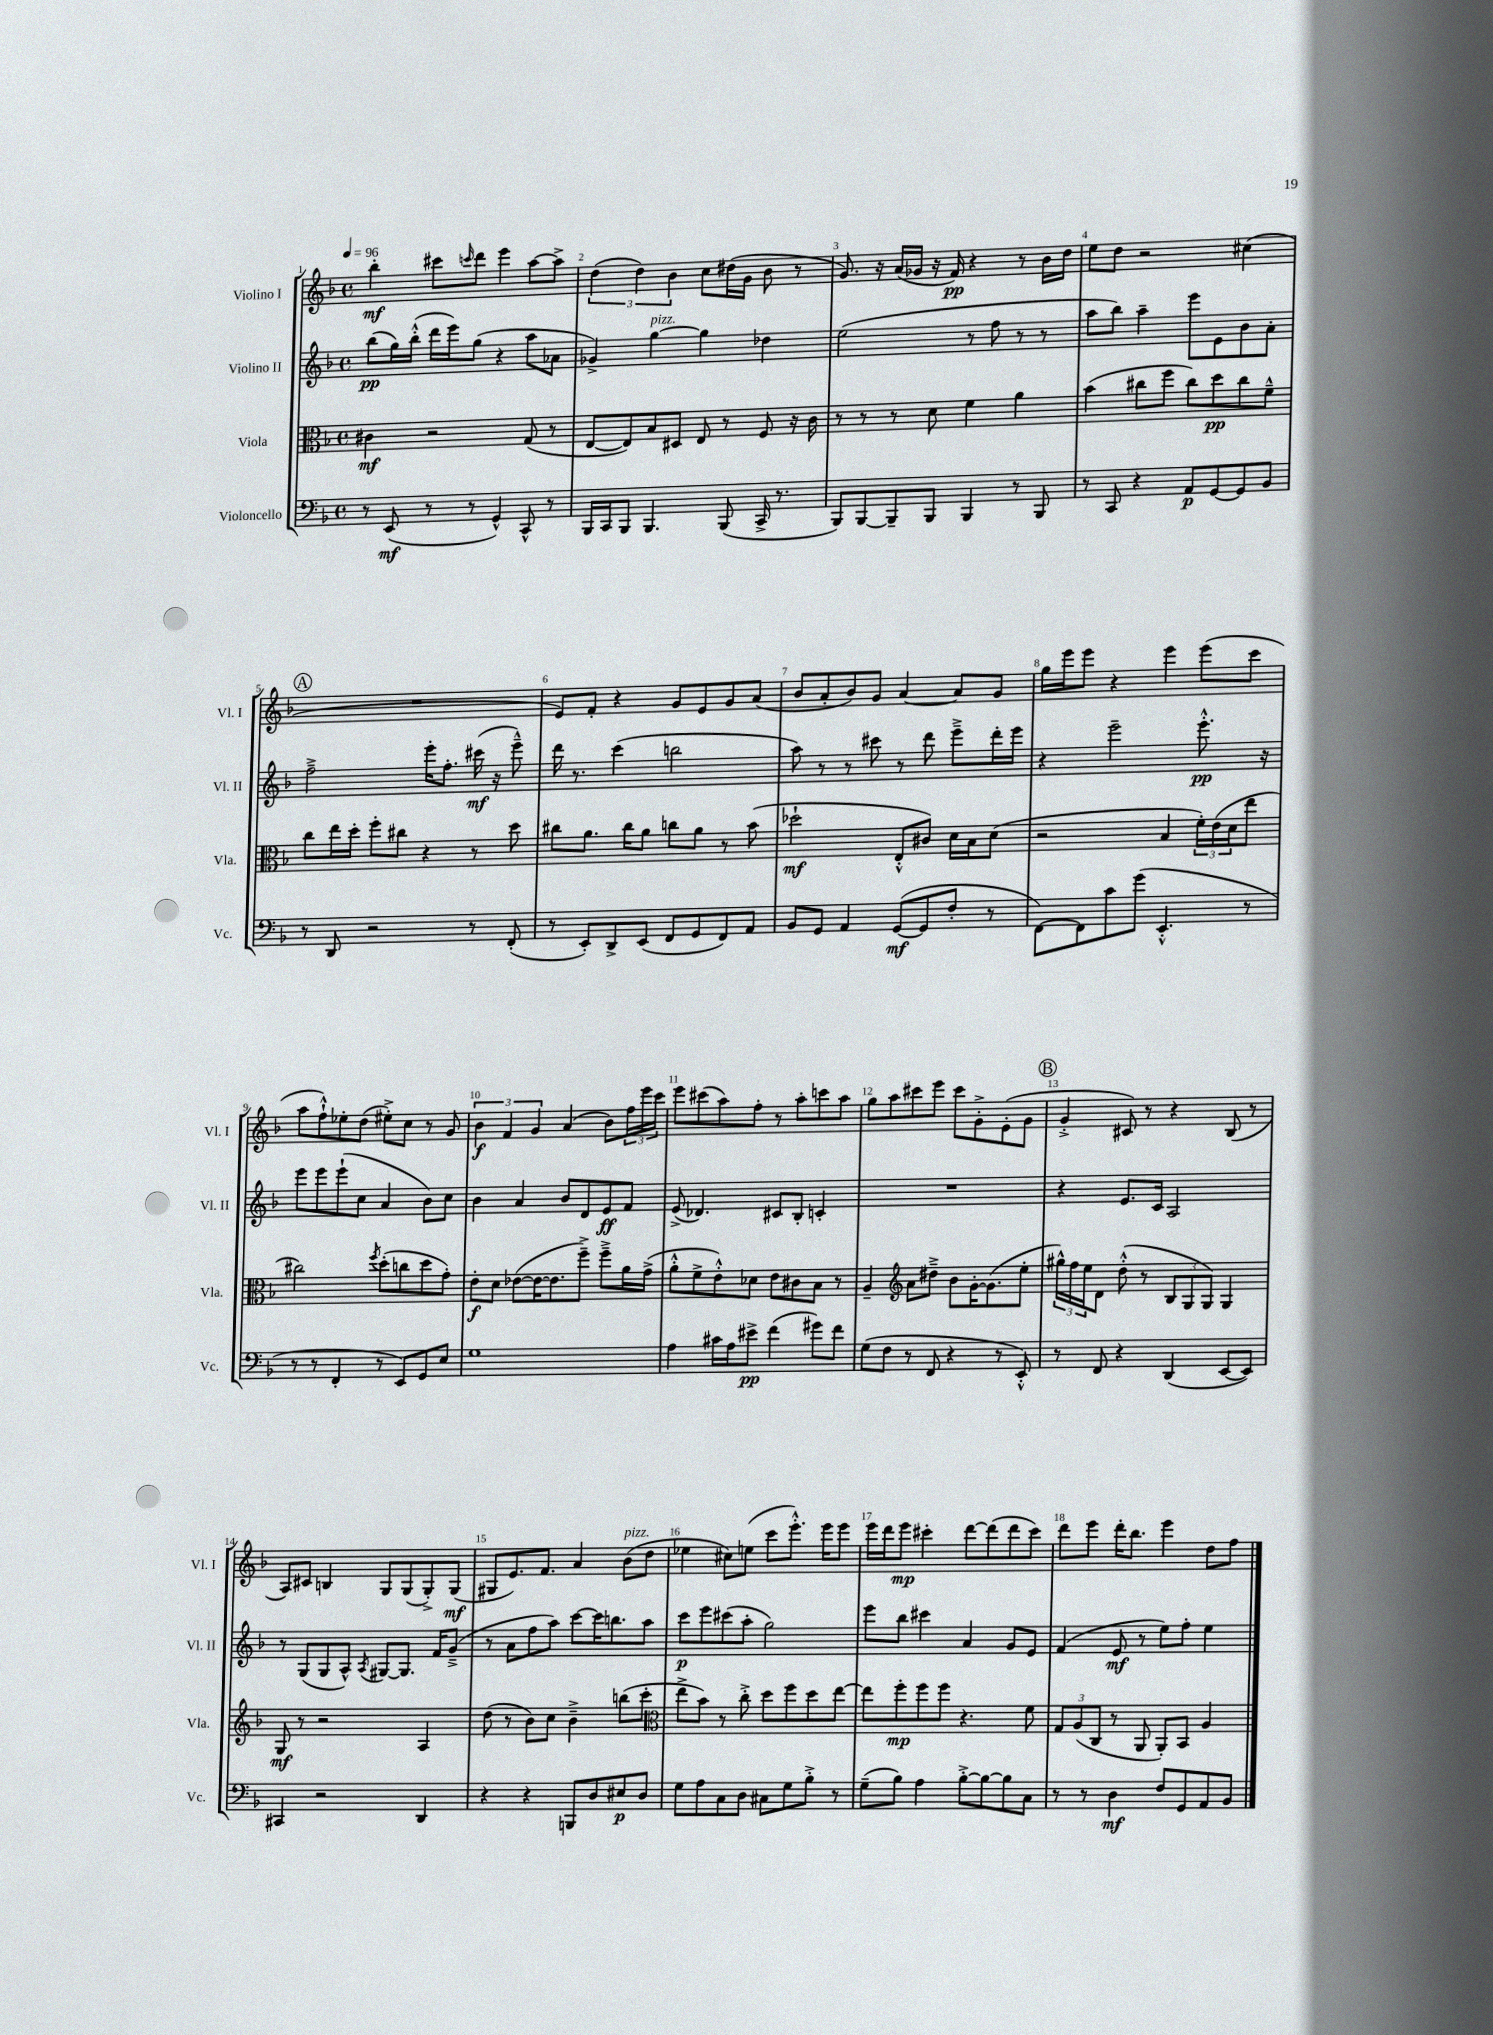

**kern	**dynam	**kern	**dynam	**kern	**dynam	**kern	**dynam
*part4	*part4	*part3	*part3	*part2	*part2	*part1	*part1
*staff4	*staff4	*staff3	*staff3	*staff2	*staff2	*staff1	*staff1
*I"Violoncello	*	*I"Viola	*	*I"Violino II	*	*I"Violino I	*
*I'Vc.	*	*I'Vla.	*	*I'Vl. II	*	*I'Vl. I	*
*clefF4	*	*clefC3	*	*clefG2	*	*clefG2	*
*k[b-]	*	*k[b-]	*	*k[b-]	*	*k[b-]	*
*M4/4	*	*M4/4	*	*M4/4	*	*M4/4	*
*met(c)	*	*met(c)	*	*met(c)	*	*met(c)	*
*MM96	*	*MM96	*	*MM96	*	*MM96	*
=1	=1	=1	=1	=1	=1	=1	=1
8r	.	4c#X\	mf	(8bb-\L	pp	4bb-'\	mf
(8EE/	mf	.	.	16gg\L)	.	.	.
.	.	.	.	(16bb-'^^\JJ	.	.	.
8r	.	2r	.	16ddd\LL	.	8ccc#X\L	.
.	.	.	.	16eee\J)	.	.	.
.	.	.	.	.	.	16qqcccn/	.
8r	.	.	.	(8gg\J	.	8ddd\J	.
4GG^^/)	.	.	.	4r	.	4eee\	.
8CC^^/	.	(8G/	.	8aa\L	.	[8aa\L	.
8r	.	8r	.	8a-X\J	.	8aa^\J]	.
=2	=2	=2	=2	=2	=2	=2	=2
16BBB-/LL	.	[8E/L	.	4g-X^/)	.	(6dd\	.
16CC/J	.	.	.	.	.	.	.
8BBB-/J	.	8E/])	.	.	.	.	.
.	.	.	.	.	.	6dd\)	.
!	!	!	!	!LO:TX:a:i:t=pizz.	!	!	!
4.BBB-/	.	8B-/	.	[4gg\	.	.	.
.	.	.	.	.	.	6b-\	.
.	.	8D#X/J	.	.	.	.	.
.	.	8E/	.	4gg\]	.	8cc\L	.
(8BBB-/	.	8r	.	.	.	(16dd#X\L	.
.	.	.	.	.	.	16g\JJ	.
16CC^/	.	8F/	.	4dd-X\	.	8b-\	.
8.r	.	.	.	.	.	.	.
.	.	16r	.	.	.	8r	.
.	.	16c\	.	.	.	.	.
=3	=3	=3	=3	=3	=3	=3	=3
8BBB-/L)	.	8r	.	(2ee\	.	8.g/)	.
[8BBB-/	.	8r	.	.	.	.	.
.	.	.	.	.	.	16r	.
8BBB-~/]	.	8r	.	.	.	(16a/LL	.
.	.	.	.	.	.	16g-X/JJ	.
8BBB-/J	.	8d\	.	.	.	16r	.
.	.	.	.	.	.	16f/)	pp
4BBB-/	.	4f\	.	8r	.	4r	.
.	.	.	.	8ff\	.	.	.
8r	.	4a\	.	8r	.	8r	.
8BBB-/	.	.	.	8r	.	16b-\LL	.
.	.	.	.	.	.	16dd\JJ	.
=4	=4	=4	=4	=4	=4	=4	=4
8r	.	(4b-\	.	8aa\L	.	8ee\L	.
8CC/	.	.	.	8bb-\J)	.	8dd\J	.
4r	.	8cc#X\L	.	4aa~\	.	2r	.
.	.	8ff\J	.	.	.	.	.
8AA/L	p	8cc#\L)	.	8eee\L	.	.	.
[8GG/	.	8dd\	pp	8e\	.	.	.
8GG/]	.	8cc#\	.	8b-\	.	(4cc#X\	.
8BB-/J	.	8f~^^\J	.	8a'\J	.	.	.
!!LO:LB:g=z
!!LO:REH:place=s1:t=A
=5	=5	=5	=5	=5	=5	=5	=5
8r	.	8cc\L	.	2ff~^\	.	1r	.
8DD/	.	16ee\L	.	.	.	.	.
.	.	16dd'\JJ	.	.	.	.	.
2r	.	8ff'\L	.	.	.	.	.
.	.	8cc#X\J	.	.	.	.	.
.	.	4r	.	16eee'\KL	.	.	.
.	.	.	.	8.ff'\J	.	.	.
8r	.	8r	.	(16ccc#X\	mf	.	.
.	.	.	.	16r	.	.	.
(8FF'/	.	8dd\	.	8eee~^^\)	.	.	.
=6	=6	=6	=6	=6	=6	=6	=6
8r	.	8cc#X\L	.	16ddd\	.	8e/L)	.
.	.	.	.	8.r	.	.	.
8EE'/L)	.	8.a\J	.	.	.	8f'/J	.
8DD^/	.	.	.	(4ccc\	.	4r	.
.	.	16cc#\KL	.	.	.	.	.
(8EE/J	.	8a\J	.	.	.	.	.
8FF/L	.	8ccn\L	.	2bbn\	.	8g/L	.
8GG/	.	8a\J	.	.	.	8e/	.
8FF/)	.	8r	.	.	.	8g/	.
8AA/J	.	(8b-\	.	.	.	(8a/J	.
=7	=7	=7	=7	=7	=7	=7	=7
8BB-/L	.	2dd-X`\	mf	8aa\)	.	8b-/L	.
8GG/J	.	.	.	8r	.	8a'/	.
4AA/	.	.	.	8r	.	8b-/)	.
.	.	.	.	8ccc#X\	.	8g/J	.
([8GG/L	mf	8E'^^/L	.	8r	.	[4a/	.
8GG/]	.	8c#X/J)	.	8ddd\	.	.	.
8F'/J	.	16d\LL	.	8eee~^\L	.	8a/L]	.
.	.	16B-\J	.	.	.	.	.
8r	.	(8d\J	.	16ddd'\L	.	8g/J	.
.	.	.	.	16eee\JJ	.	.	.
=8	=8	=8	=8	=8	=8	=8	=8
[8FF\L)	.	2r	.	4r	.	16gg\LL	.
.	.	.	.	.	.	16eee\J	.
8FF\]	.	.	.	.	.	8eee\J	.
8c\	.	.	.	2eee~\	.	4r	.
(8g\J	.	.	.	.	.	.	.
4.EE'^^/	.	4B-/	.	.	.	4eee\	.
.	.	24f'\LL)	.	8.eee'^^\	pp	(8eee\L	.
.	.	(24e\	.	.	.	.	.
.	.	24d\J	.	.	.	.	.
8r	.	8ee\J	.	.	.	8ccc\J	.
.	.	.	.	16r	.	.	.
!!LO:LB:g=z
=9	=9	=9	=9	=9	=9	=9	=9
8r	.	2cc#X\)	.	8eee\L	.	8aa\L	.
8r	.	.	.	8eee\	.	8ff`^^\)	.
4FF'/	.	.	.	(8eee`\	.	8ee-X'\	.
.	.	.	.	8cc\J	.	(8dd\J	.
.	.	8qff/	.	.	.	.	.
8r	.	(8dd'\L	.	4a/	.	8ee#X'^\L)	.
8EE/L)	.	8ccn\	.	.	.	8cc\J	.
8GG/	.	8dd\	.	8b-\L)	.	8r	.
8E/J	.	8g'\J)	.	8cc\J	.	8g/	.
=10	=10	=10	=10	=10	=10	=10	=10
1G	.	8e'\L	f	4b-\	.	6b-\	f
.	.	8d\J	.	.	.	.	.
.	.	.	.	.	.	6f/	.
.	.	([8e-X\L	.	4a/	.	.	.
.	.	.	.	.	.	6g/	.
.	.	16e-\K_	.	.	.	.	.
.	.	8.e-\]	.	.	.	.	.
.	.	.	.	8b-/L	.	(4a/	.
.	.	8ff~^\J)	.	8d/	.	.	.
.	.	8ff~^\L	.	8e/	ff	8b-\L)	.
.	.	16a\L	.	8f/J	.	24ff\L	.
.	.	.	.	.	.	24eee\	.
.	.	(16g^\JJ	.	.	.	.	.
.	.	.	.	.	.	24ccc\JJ	.
=11	=11	=11	=11	=11	=11	=11	=11
4A\	.	8a'^^\L	.	(8e^/	.	8eee\L	.
.	.	8f^\	.	4.d-X/)	.	(8ccc#X\	.
16c#X\LL	.	8e'^^\)	.	.	.	8aa\)	.
16A\J	.	.	.	.	.	.	.
8e#X^\J	pp	8d-X\J	.	.	.	8ff'\J	.
(4f\	.	8e\L	.	8c#X/L	.	8r	.
.	.	8c#X\	.	8B-'/J	.	8aa'\L	.
8g#X\L)	.	8B-\J	.	4cn'/	.	8cccn\	.
8f\J	.	8r	.	.	.	8aa\J	.
=12	=12	=12	=12	=12	=12	=12	=12
(8G\L	.	4A~/	.	1r	.	8gg\L	.
8F\J	.	.	.	.	.	8aa\	.
*	*	*clefG2	*	*	*	*	*
8r	.	8a\L	.	.	.	8ccc#X\	.
8FF/	.	8dd#X~^\J	.	.	.	8eee\J	.
4r	.	8b-\L	.	.	.	8ccc#\L	.
.	.	[16g'\K	.	.	.	8g'^\	.
.	.	(8.g\]	.	.	.	.	.
8r	.	.	.	.	.	(8e'\	.
8EE'^^/)	.	8ee'\J	.	.	.	8g\J	.
!!LO:REH:place=s1:t=B
=13	=13	=13	=13	=13	=13	=13	=13
8r	.	24gg#X^^\LL)	.	4r	.	4g'^/	.
.	.	24ff\	.	.	.	.	.
.	.	24ee\J	.	.	.	.	.
8FF/	.	8d\J	.	.	.	.	.
4r	.	(8dd'^^\	.	8.e/L	.	8c#X/)	.
.	.	8r	.	.	.	8r	.
.	.	.	.	16c/Jk	.	.	.
(4DD/	.	12B-/L	.	2A/	.	4r	.
.	.	12G/	.	.	.	.	.
.	.	12G/J)	.	.	.	.	.
[8EE/L	.	4G/	.	.	.	(8B-/	.
8EE/J])	.	.	.	.	.	8r	.
!!LO:LB:g=z
=14	=14	=14	=14	=14	=14	=14	=14
4CC#X/	.	8G/	mf	8r	.	8A/L)	.
.	.	8r	.	(8G/L	.	8c#X/J	.
2r	.	2r	.	8G/	.	4Bn/	.
.	.	.	.	8A^^/J)	.	.	.
.	.	.	.	8qA/	.	.	.
.	.	.	.	[8G#X/L	.	8G/L	.
.	.	.	.	8.G#/J]	.	(8G/	.
4DD/	.	4A/	.	.	.	8G'^/)	.
.	.	.	.	16f/KL	.	.	.
.	.	.	.	(8g~^/J	.	(8G/J	mf
=15	=15	=15	=15	=15	=15	=15	=15
4r	.	(8dd\	.	8r	.	8G#X/L	.
.	.	8r	.	8a\L	.	8.e/)	.
4r	.	8b-\L)	.	8ff\	.	.	.
.	.	.	.	.	.	8.f/J	.
.	.	8cc\J	.	8aa\J)	.	.	.
8BBBn/L	.	4b-~^\	.	[8ccc\L	.	4a/	.
8D/	.	.	.	16ccc\K]	.	.	.
.	.	.	.	8.bbn\	.	.	.
!	!	!	!	!	!	!LO:TX:a:i:t=pizz.	!
8E#X/	p	(8bbn\L	.	.	.	(8b-\L	.
8D/J	.	8ccc'\J	.	8aa\J	.	8dd\J	.
=16	=16	=16	=16	=16	=16	=16	=16
*	*	*clefC3	*	*	*	*	*
8G\L	.	8ee^\L	.	8ccc\L	p	4ee-X\	.
8A\	.	8b-\J)	.	8eee\	.	.	.
8C\	.	8r	.	(8ccc#X\	.	8cc#X\L)	.
8D\J	.	8cc'^\	.	8aa'\J	.	(8een\J	.
8C#X\L	.	8dd\L	.	2gg\)	.	8ccc\L	.
8G\	.	8ff\	.	.	.	8.eee'^^\J)	.
8B-'^\J	.	8dd\	.	.	.	.	.
.	.	.	.	.	.	16eee\KL	.
8r	.	[8ee\J	.	.	.	8eee\J	.
=17	=17	=17	=17	=17	=17	=17	=17
(8G~\L	.	8ee\L]	.	8eee\L	.	16eee\LL	.
.	.	.	.	.	.	16ddd\J	.
8B-\J)	.	8ff'\	mp	8bb-\J	.	8eee\J	mp
4A\	.	8ff\	.	4ccc#X\	.	4ccc#X'\	.
.	.	8ff\J	.	.	.	.	.
[8B-'^\L	.	4.r	.	4a/	.	[8ddd\L	.
8B-\_	.	.	.	.	.	(8ddd\]	.
8B-\]	.	.	.	8g/L	.	8ddd\	.
8C\J	.	8f\	.	8e/J	.	8ccc#\J)	.
=18	=18	=18	=18	=18	=18	=18	=18
8r	.	12G/L	.	(4f/	.	8ddd\L	.
.	.	(12A/	.	.	.	.	.
8r	.	.	.	.	.	8eee\J	.
.	.	12C/J	.	.	.	.	.
4D\	mf	8r	.	8e/	mf	16ddd'\KL	.
.	.	.	.	.	.	8.bb-\J	.
.	.	8AA/	.	8r	.	.	.
8F/L	.	8AA'/L)	.	8ee\L)	.	4eee\	.
8GG/	.	8BB-/J	.	8ff'\J	.	.	.
8AA/	.	4A/	.	4ee\	.	8dd\L	.
8BB-/J	.	.	.	.	.	8ff\J	.
==	==	==	==	==	==	==	==
*-	*-	*-	*-	*-	*-	*-	*-
